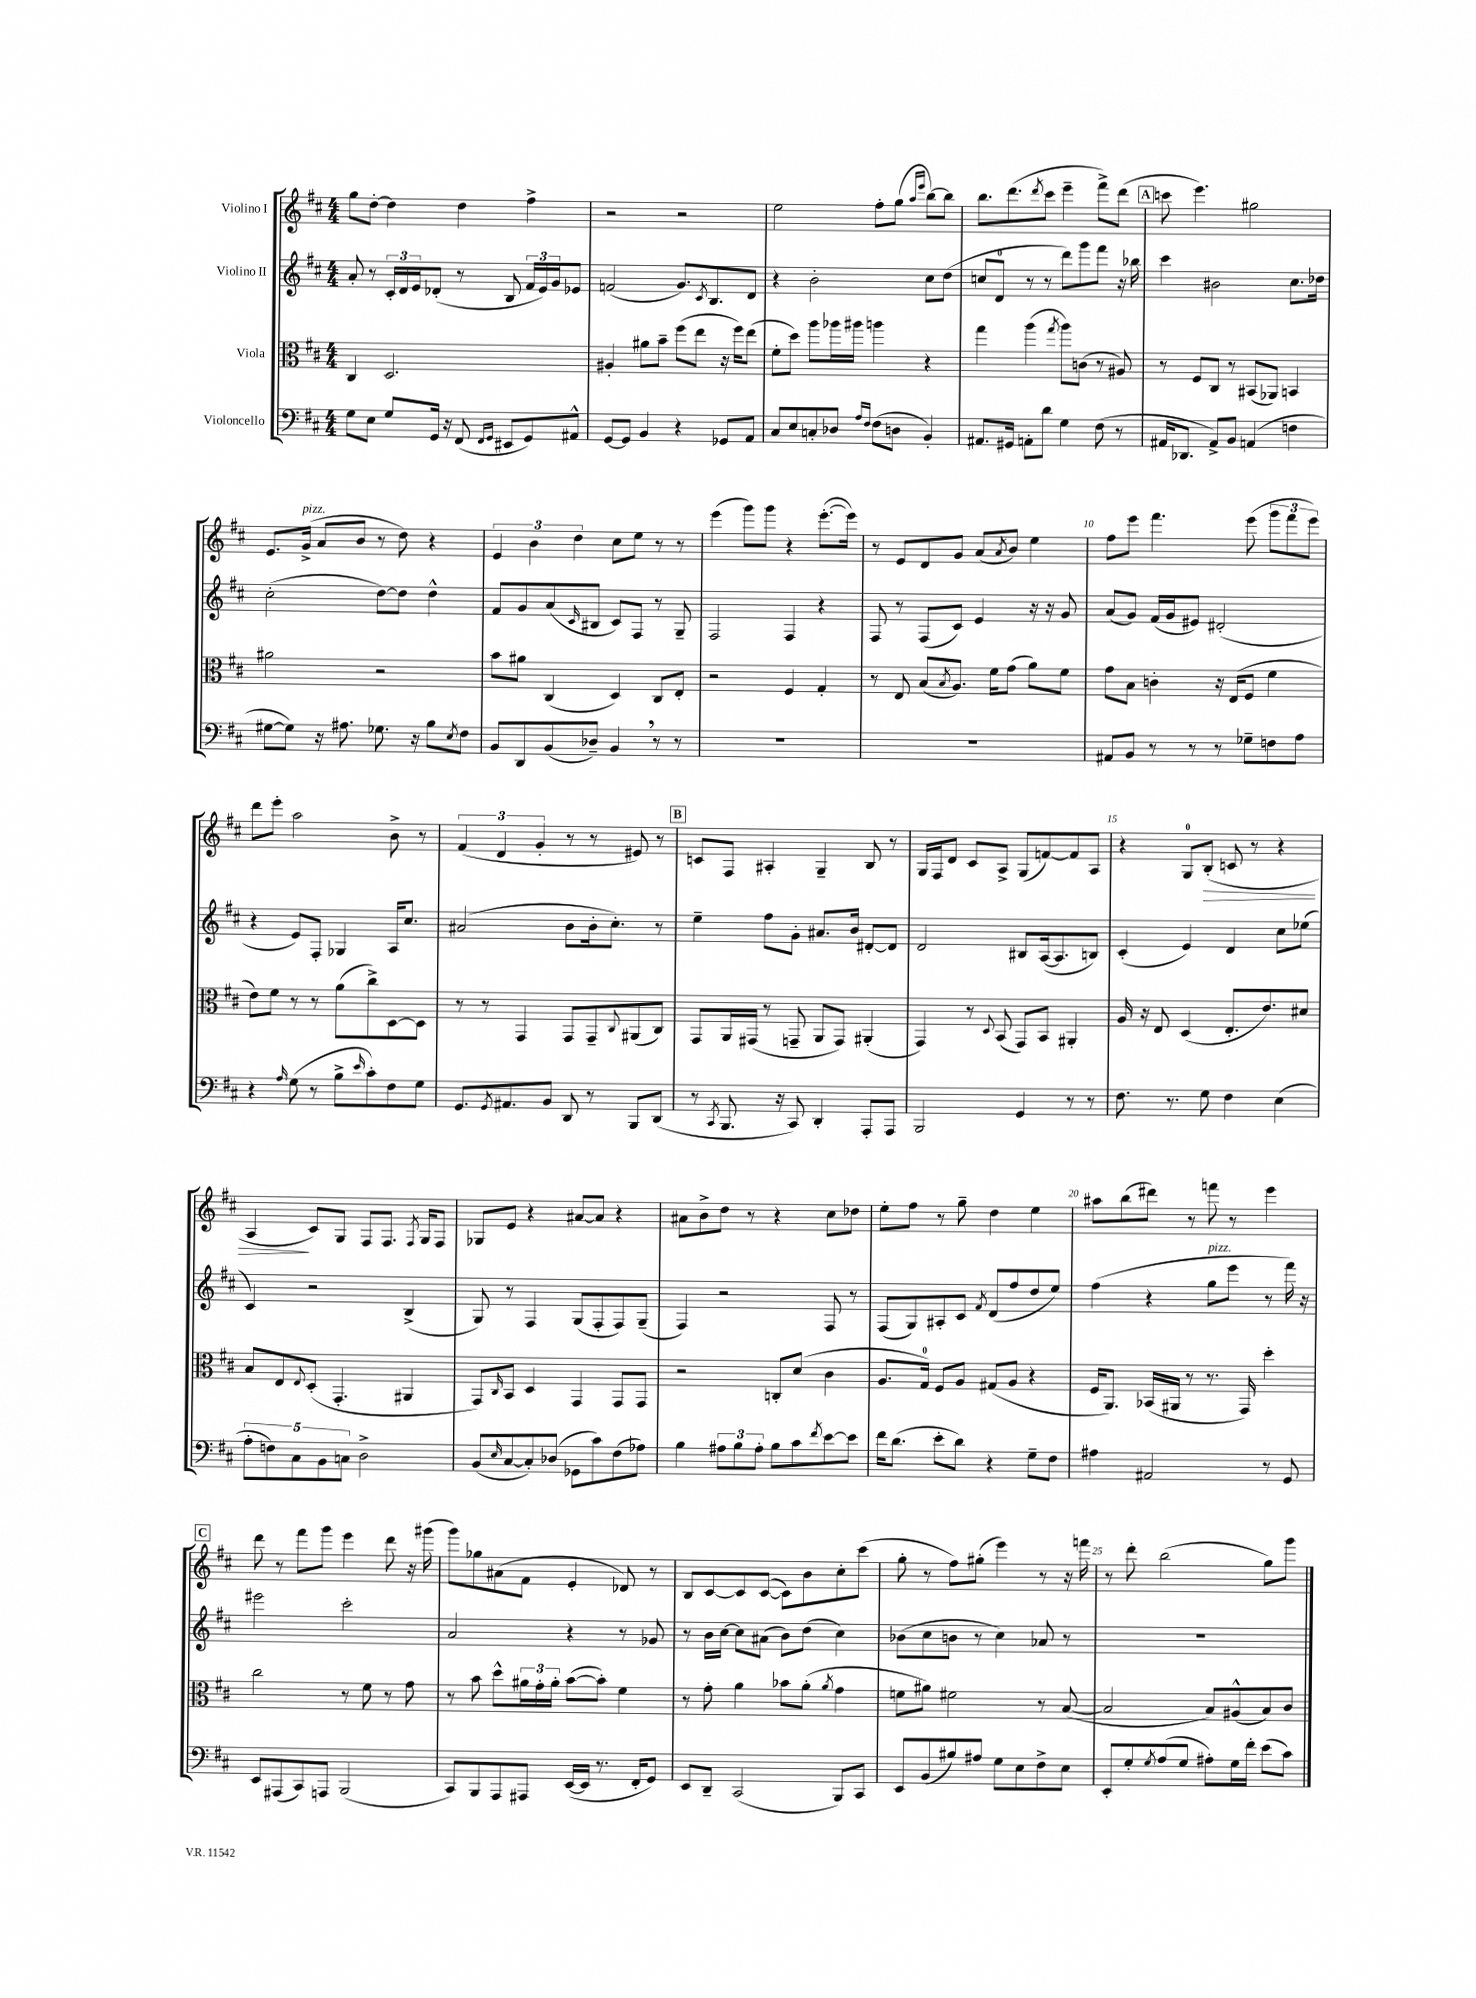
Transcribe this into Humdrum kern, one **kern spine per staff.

**kern	**kern	**kern	**kern
*staff4	*staff3	*staff2	*staff1
*clefF4	*clefC3	*clefG2	*clefG2
*k[f#c#]	*k[f#c#]	*k[f#c#]	*k[f#c#]
*M4/4	*M4/4	*M4/4	*M4/4
8G	4C#	8a'	8gg
8E	.	8r	[8dd'
8G	2.D	24c#'	4dd]
.	.	24d	.
.	.	24e	.
16GG	.	(8d-'	.
16r	.	.	.
(8FF#	.	8r	4dd
16qqFF#	.	.	.
16qqGG	.	.	.
8EE#	.	8B	.
8GG)	.	24f#	4ff#^
.	.	24e)	.
.	.	24g	.
8AA#^^	.	8e-	.
=	=	=	=
[8GG	4A#'	(2f	2r
8GG]	.	.	.
4BB	8a#	.	.
.	8b~	.	.
4r	(8ff#	8.g)	2r
.	8ee	.	.
.	.	8qc#	.
.	.	8.B	.
8GG-	16r	.	.
.	16ff#)	.	.
8AA	(8ee	8d	.
=	=	=	=
8C#	8f#'	4r	2ee
8E	8dd)	.	.
8C'	8aa	2b'	.
8D-	16aa-	.	.
.	16aa#	.	.
16qqA	.	.	.
16qqF#	.	.	.
(8F#	4aa	.	8ff#'
8D	.	.	(8gg
.	.	.	16qqaa
.	.	.	16qqeee
4BB')	4r	8cc#	[8bb)
.	.	(8dd	8bb]
=	=	=	=
8.AA#	4gg	8cc	8.bb
.	.	8d	.
16GG#	.	.	(8.ddd
8AA'	(4aa	8r	.
.	.	.	8qddd
8d	.	8r	8ccc#
.	8qgg	.	.
4G	8aa)	8ddd)	4eee~
.	(8c	8ggg	.
(8F#	8r	8fff#	8fff#^)
8r	8A#)	16r	(8ddd
.	.	16bb-	.
=	=	=	=
16AA#	8r	4ccc#	8ccc
8.DD-	.	.	.
.	8F#	.	4.eee)
8AA#^)	8C#	2b#	.
8BB	8r	.	.
(4AA	(8BB#	.	2gg#
.	8AA-)	.	.
4F	4BB	8.cc#	.
.	.	16dd-	.
=	=	=	=
[8G#	2a#	(2cc#'	8.e
8G#])	.	.	.
.	.	.	(16g^
16r	.	.	8a
8.A#	.	.	.
.	.	.	8b
8.G-	2r	[8dd)	8r
.	.	8dd]	8dd)
16r	.	.	.
8B	.	4dd^^	4r
8qE	.	.	.
8F#	.	.	.
=	=	=	=
8BB	8b	8f#	6e
8DD	8a#	8g	.
.	.	.	6b
(8BB	(4C#	(8a	.
.	.	.	6dd
.	.	16qqc#	.
8D-~)	.	8B#	.
4BB	4D)	8c#)	8cc#
.	.	8F#	8ee
8r	8C#	8r	8r
8r	8E'	8G~	8r
=	=	=	=
1r	2r	2F#	(4eee
.	.	.	8ggg)
.	.	.	8ggg
.	4F#	4F#	4r
.	4G'	4r	([8.eee'
.	.	.	16eee])
=	=	=	=
1r	8r	8F#	8r
.	8E	8r	8e
.	(8B	(8F#	8d
.	8qB	.	.
.	8.A)	8c#)	8g
.	.	4e	(8a
.	16f#	.	.
.	.	.	8qa
.	(8g	.	8b)
.	8a)	16r	4ee
.	.	16r	.
.	8f#	8g	.
=	=	=	=
8AA#	8g	(8a	8ff#
8BB	8B	8g)	8eee
8r	4c'	(16f#	4.fff#
.	.	16g	.
8r	.	8e#)	.
8r	16r	(2d#'	.
.	(16E	.	.
8G-~	8F#	.	(8eee
8F	4f#	.	12ggg
.	.	.	12fff#
8A	.	.	.
.	.	.	12eee)
=	=	=	=
4r	8e)	4r	8ddd
.	8f#	.	8eee'
16qqA	.	.	.
(8G	8r	8e)	2aa
8r	8r	8F#'	.
8B^	(8a	4G-	.
16qqe	.	.	.
8c#')	8cc#^)	.	.
8F#	[8D	16A	8b^
.	.	8.cc#	.
8G	8D]	.	8r
=	=	=	=
8.GG	8r	(2a#	(6f#
.	8r	.	.
.	.	.	6d
8qGG	.	.	.
8.AA#	.	.	.
.	4GG	.	.
.	.	.	6g'
8BB	.	.	.
8DD	8GG	8b	8r
8r	8GG~	16b'	8r
.	.	8.cc#')	.
.	8qqC#	.	.
8BBB	(8AA#	.	8e#)
(8DD	8C#)	8r	8r
=	=	=	=
8r	8GG	4ee~	8c
8qCC#	.	.	.
8.BBB	16AA	.	8F#
.	(16GG#	.	.
.	8r	8ff#	4A#'
16r	.	.	.
8CC#)	8GG~	8g'	.
4DD'	8AA	8.a#	4G~
.	8GG)	.	.
.	.	16b	.
8AAA'	(4AA#'	[8d#'	8B
8AAA	.	8d#]	8r
=	=	=	=
2BBB	4GG)	2d	16G
.	.	.	16F#
.	.	.	8d
.	8r	.	8c#
.	8qqD	.	.
.	(8BB	.	8A^
4GG	8GG)	8B#	(8G
.	8BB	([16A	[8f)
.	.	8.A]	.
8r	4AA#'	.	8f]
8r	.	8B)	8A
=	=	=	=
8.F#	16A	(4c#'	4r
.	16r	.	.
.	8E	.	.
8.r	.	.	.
.	(4D	4e)	8G
8G	.	.	(8B'
4F#	8.E'	4d	8c
.	.	.	8r
.	8.e)	.	.
(4E	.	8cc#	4r
.	8d#	(8ee-	.
=	=	=	=
10A'	8B	4c#)	4A
10F)	.	.	.
.	8E	.	.
10C#	.	.	.
.	8qqE	.	.
.	(8D'	2r	8c#)
10BB	.	.	.
.	4.GG'	.	8G
10C	.	.	.
2D^	.	.	8F#
.	.	.	8.F#
.	4AA#	(4B^	.
.	.	.	8qF#
.	.	.	16G
.	.	.	8F#
=	=	=	=
(8BB	8GG)	8G)	8G-
16qqE	16qqC#	.	.
[8C#	8BB	8r	8e
8C#'])	4D	4F#	4r
(8D-	.	.	.
8GG-	4GG	(8G	[8a#
8c#)	.	8F#'	8a#]
(8F#	8GG	8F#)	4r
8A-)	8GG	(8G~	.
=	=	=	=
4B	2r	4F#)	8a#
.	.	.	8b^
12A#	.	2r	8dd
12B	.	.	.
.	.	.	8r
12A#'	.	.	.
8B	8C'	.	4r
8c#	(8d	.	.
8qf#	.	.	.
[8e	4c#	8F#	8cc#
8e]	.	8r	8dd-
=	=	=	=
16f#	8.A	(8F#	8ee'
(8.d	.	.	.
.	.	8G)	8ff#
.	16G)	.	.
8e'	8F#	8A#'	8r
8d)	8A	8c#	8gg~
.	.	8qf#	.
4r	(8G#	(8d	4dd
.	8A	8ff#	.
8G~	4r	8dd	4ee
8F#	.	8ee)	.
=	=	=	=
4A#	16F#	(4ff#	8aa#
.	8.AA)	.	.
.	.	.	(8bb
2AA#	(16BB-	4r	8ddd#)
.	16AA#	.	.
.	8r	.	8r
.	8.r	8gg	8fff
.	.	8eee	8r
.	16GG)	.	.
8r	4dd'	8r	4eee
8GG	.	16fff#)	.
.	.	16r	.
=	=	=	=
8EE	2cc#	2eee#	8ddd
(8AAA#	.	.	8r
8CC#)	.	.	8fff#
8AAA	.	.	8ggg
(2BBB	8r	2ccc#'	4eee
.	8f#	.	.
.	8r	.	8ddd
.	8g	.	16r
.	.	.	(16ggg#
=	=	=	=
8CC#)	8r	2a	8ggg)
8BBB	8b	.	8gg-
8AAA	8dd^^	.	(8a#
8AAA#	24a#	.	8f#
.	24g'	.	.
.	24a#'	.	.
([16EE	([8b	4r	4e'
16EE]	.	.	.
8.r	8b'])	.	.
.	4f#	8r	8d-)
16FF#'	.	.	.
8GG)	.	8g-	8r
=	=	=	=
8EE	8r	8r	8B
8DD~	8g'	16b	[8c#
.	.	[16cc#	.
(2CC#	4a	8cc#]	8c#]
.	.	(8a#	([8c#
.	8b-	8b)	8c#])
.	(8a'	(8dd	8b
.	8qa	.	.
8BBB)	4g	4cc#)	8cc#'
8CC#	.	.	(8ccc#
=	=	=	=
8EE	8f	(8b-	8gg'
(8BB	8a#)	8cc#	8r
8B#)	2f#	8b	8ff#)
8A#	.	8r	(8gg#'
8G	.	4cc#)	4eee)
8E	.	.	.
8F#^	8r	8a-	8r
8E	([8B	8r	16r
.	.	.	16fff
=	=	=	=
8EE'	2B]	1r	8r
8G'	.	.	8ddd'
8qG	.	.	.
(8A	.	.	(2bb
8G	.	.	.
8A#')	8B)	.	.
16G	(8A#^^	.	.
16f#'	.	.	.
(8e	8B)	.	8gg)
8c#)	8c#	.	8ggg
==	==	==	==
*-	*-	*-	*-
